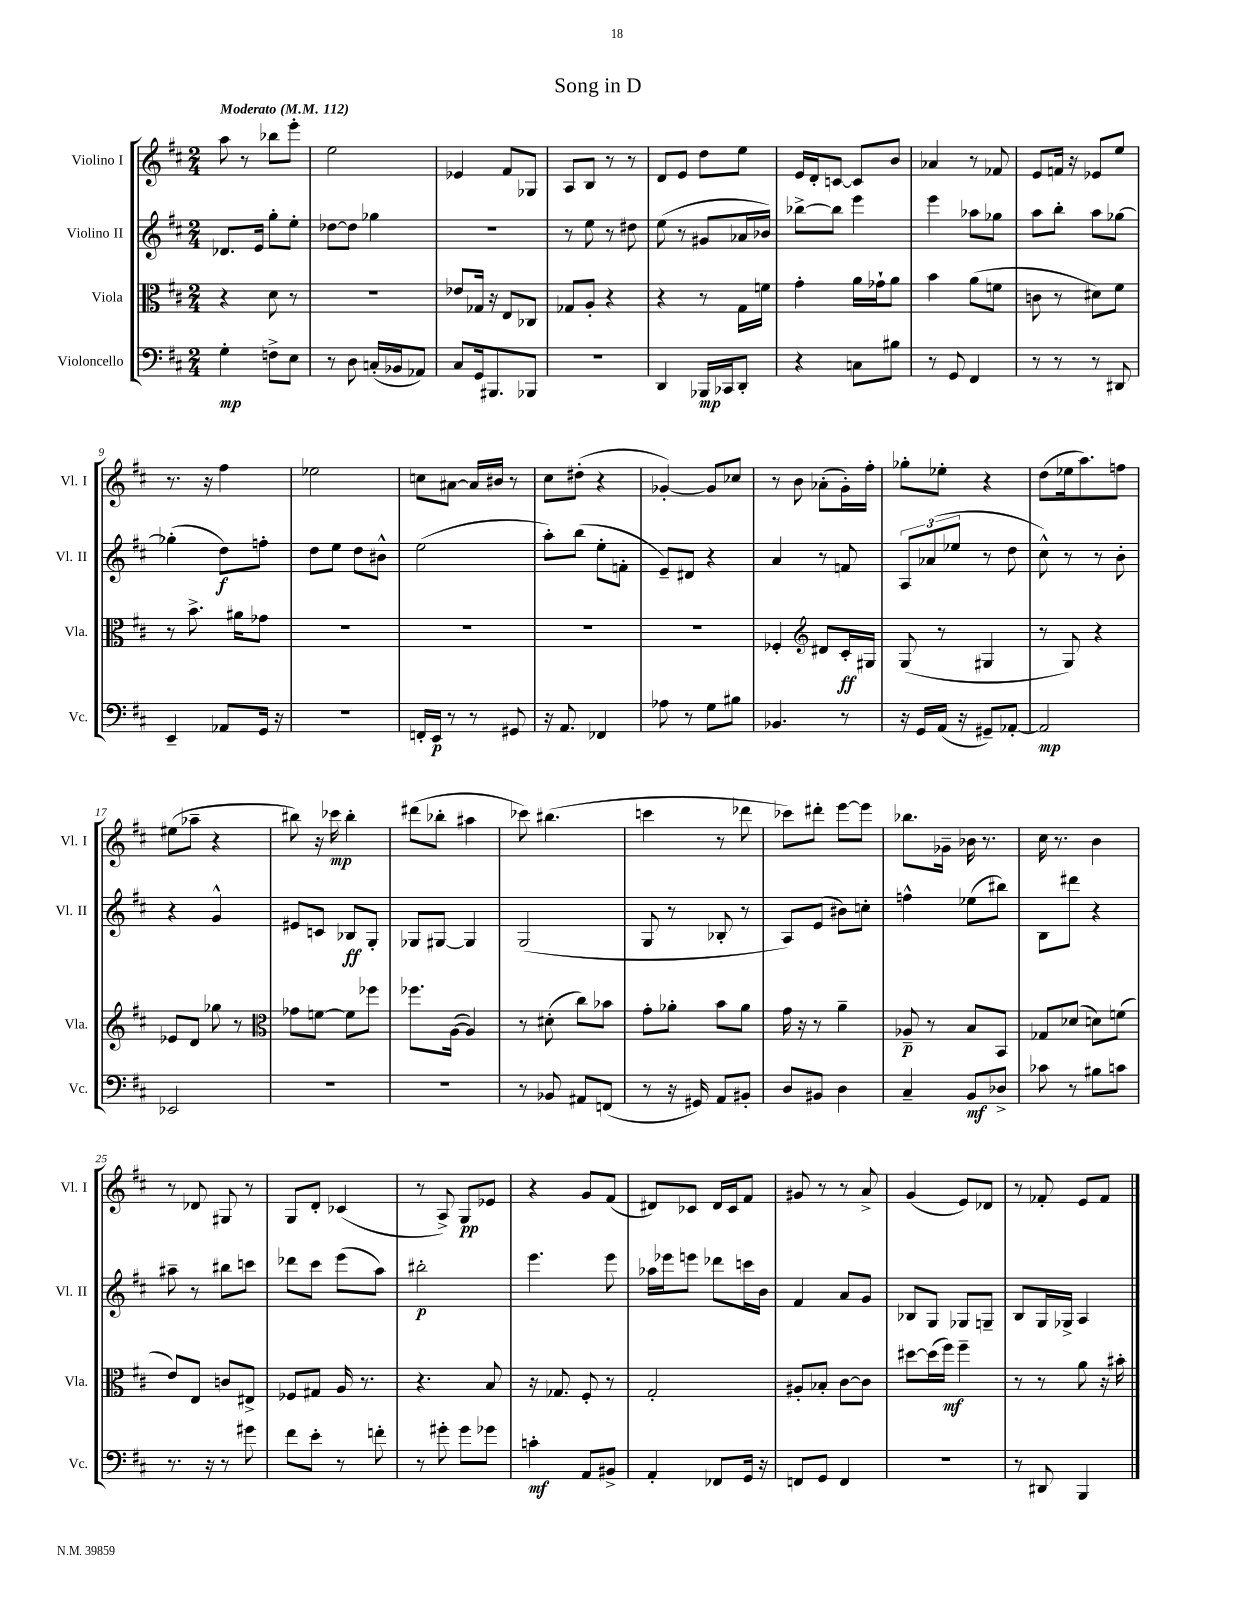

**kern	**kern	**kern	**kern
*staff4	*staff3	*staff2	*staff1
*clefF4	*clefC3	*clefG2	*clefG2
*k[f#c#]	*k[f#c#]	*k[f#c#]	*k[f#c#]
*M2/4	*M2/4	*M2/4	*M2/4
*MM112	*MM112	*MM112	*MM112
4G'	4r	8.d-	8aa
.	.	.	8r
.	.	16e	.
8F^	8d	8gg'	8bb-
8E	8r	8ee'	8eee'
=	=	=	=
8r	2r	[8dd-	2ee
8D	.	8dd-]	.
(16C'	.	4gg-	.
16BB-	.	.	.
8AA-)	.	.	.
=	=	=	=
8C#	8e-	2r	4e-
16GG	16G-	.	.
8.BBB#	16r	.	.
.	8E	.	8f#
8BBB-	8C-	.	8G-
=	=	=	=
2r	8G-	8r	8A
.	8A'	8ee	8B
.	4r	8r	8r
.	.	8dd#	8r
=	=	=	=
4DD	4r	(8ee	8d
.	.	8r	8e
16BBB-	8r	8g#	8dd
16CC-	.	.	.
8DD'	16G	16a-	8ee
.	16f	16b-)	.
=	=	=	=
4r	4g'	[8bb-^	16e
.	.	.	16d'
.	.	8bb-]	[8c
8C	16a	4eee	8c]
.	16g-`	.	.
8B#	8a	.	8b
=	=	=	=
8r	4b	4eee	4a-
8GG	.	.	.
4FF#	(8a	8aa-	8r
.	8f	8gg-	8f-
=	=	=	=
8r	8c	8aa	8e
8r	8r	8bb'	16f
.	.	.	16r
8r	8d#)	8aa	8e-
8DD#	8f#	[8gg-	8ee
=	=	=	=
4EE~	8r	(4gg-']	8.r
.	8.b^	.	.
.	.	.	16r
8AA-	.	8dd)	4ff#
.	16a#	.	.
16GG	8g-	8ff'	.
16r	.	.	.
=	=	=	=
2r	2r	8dd	2ee-
.	.	8ee	.
.	.	8dd	.
.	.	8b#^^	.
=	=	=	=
16FF'	2r	(2ee	8cc
16EE	.	.	.
8r	.	.	[8a#
8r	.	.	16a#]
.	.	.	16b#
8GG#	.	.	8r
=	=	=	=
16r	2r	8aa')	8cc#
8.AA	.	.	.
.	.	(8bb	(8dd#'
4FF-	.	8ee'	4r
.	.	8f'	.
=	=	=	=
8A-	2r	8e~)	[4g-')
8r	.	8d#	.
8G	.	4r	8g-]
8B#	.	.	8cc-
=	=	=	=
4.BB-	4F-'	4a	8r
.	.	.	8b
*	*clefG2	*	*
.	8d#	8r	(8a-'
8r	16c#'	8f	16g')
.	16G#	.	16ff#'
=	=	=	=
16r	(8G	12A	8gg-'
16GG	.	.	.
.	.	(12a-	.
(16AA	8r	.	8ee-'
.	.	12ee-	.
16r	.	.	.
8GG#~)	4G#	8r	4r
[8AA-'	.	8dd	.
=	=	=	=
2AA-]	8r	8cc#^^)	(8dd
.	8G)	8r	16ee-
.	.	.	8.aa)
.	4r	8r	.
.	.	8b'	8ff
=	=	=	=
2EE-	8e-	4r	(8ee#
.	8d	.	8aa-~
.	8gg-	4g^^	4r
.	8r	.	.
=	=	=	=
*	*clefC3	*	*
2r	8g-	8e#	8bb#)
.	[8f	8c	16r
.	.	.	16ccc-
.	8f]	8B-	4bb#'
.	8ff-	8G'	.
=	=	=	=
2r	8.ff-	8G-	(8ddd#
.	.	[8G#	8bb-'
.	([16A	.	.
.	4A])	4G#]	4aa#
=	=	=	=
8r	8r	(2G	8ccc-)
8BB-	(8d#'	.	(4.bb#
8AA#	8cc#)	.	.
(8FF	8b-	.	.
=	=	=	=
8r	8g'	8G	4ccc
16r	8a-'	8r	.
16GG#)	.	.	.
8AA	8b	8B-'	8r
8BB#'	8a-	8r	8ddd-
=	=	=	=
8D	16g	8A)	8ccc-)
.	16r	.	.
8BB#	8r	(8e	8ddd#'
4D	4a~	8b#)	[8eee
.	.	8cc'	8eee]
=	=	=	=
4C#~	8A-~	4ff^^	8.bb-
.	8r	.	.
.	.	.	16g-~
8BB	8B	(8ee-	16b-
.	.	.	8.r
8D-^	8BB	8bb#)	.
=	=	=	=
8c-	8G-	8B	16cc#
.	.	.	8.r
8r	(8d-	8ddd#	.
8B#	8d)	4r	4b
8c	(8f	.	.
=	=	=	=
8.r	8e)	8aa#~	8r
.	8E	8r	8d-
16r	.	.	.
8r	8c	8bb#	8G#
8g#	8E#^	8ccc	8r
=	=	=	=
8f#	8F-	8ddd-	8G
8e'	8G#	8ccc#	8d'
8r	16A	(8eee	(4c-
.	8.r	.	.
8f'	.	8aa)	.
=	=	=	=
8r	4.r	2bb#'	8r
8g#'	.	.	8A^)
8g#	.	.	8G
8g-	8B	.	8e-
=	=	=	=
4c'	16r	4.eee	4r
.	8.G-	.	.
8AA	8F#'	.	8g
8BB#^	8r	8eee	(8f#
=	=	=	=
4AA'	2G'	16aa-	8d#)
.	.	16eee-	.
.	.	8eee	8c-
8FF-	.	8ddd-	16d#
.	.	.	16c-
16GG	.	16ccc	8f#
16r	.	16b	.
=	=	=	=
8FF	8A#'	4f#	8g#
8GG	8B-'	.	8r
4FF	[8c#	8a	8r
.	8c#]	8g	8a^
=	=	=	=
2r	[8dd#	8B-	(4g
.	(16dd#]	8G	.
.	16ff#)	.	.
.	4ff#~	8G-	8e)
.	.	8G~	8d-
=	=	=	=
8r	8r	8B	8r
8DD#	8r	16G	8f-'
.	.	16G-^	.
4BBB	8a	4A	8e
.	16r	.	8f-
.	16b#'	.	.
==	==	==	==
*-	*-	*-	*-
